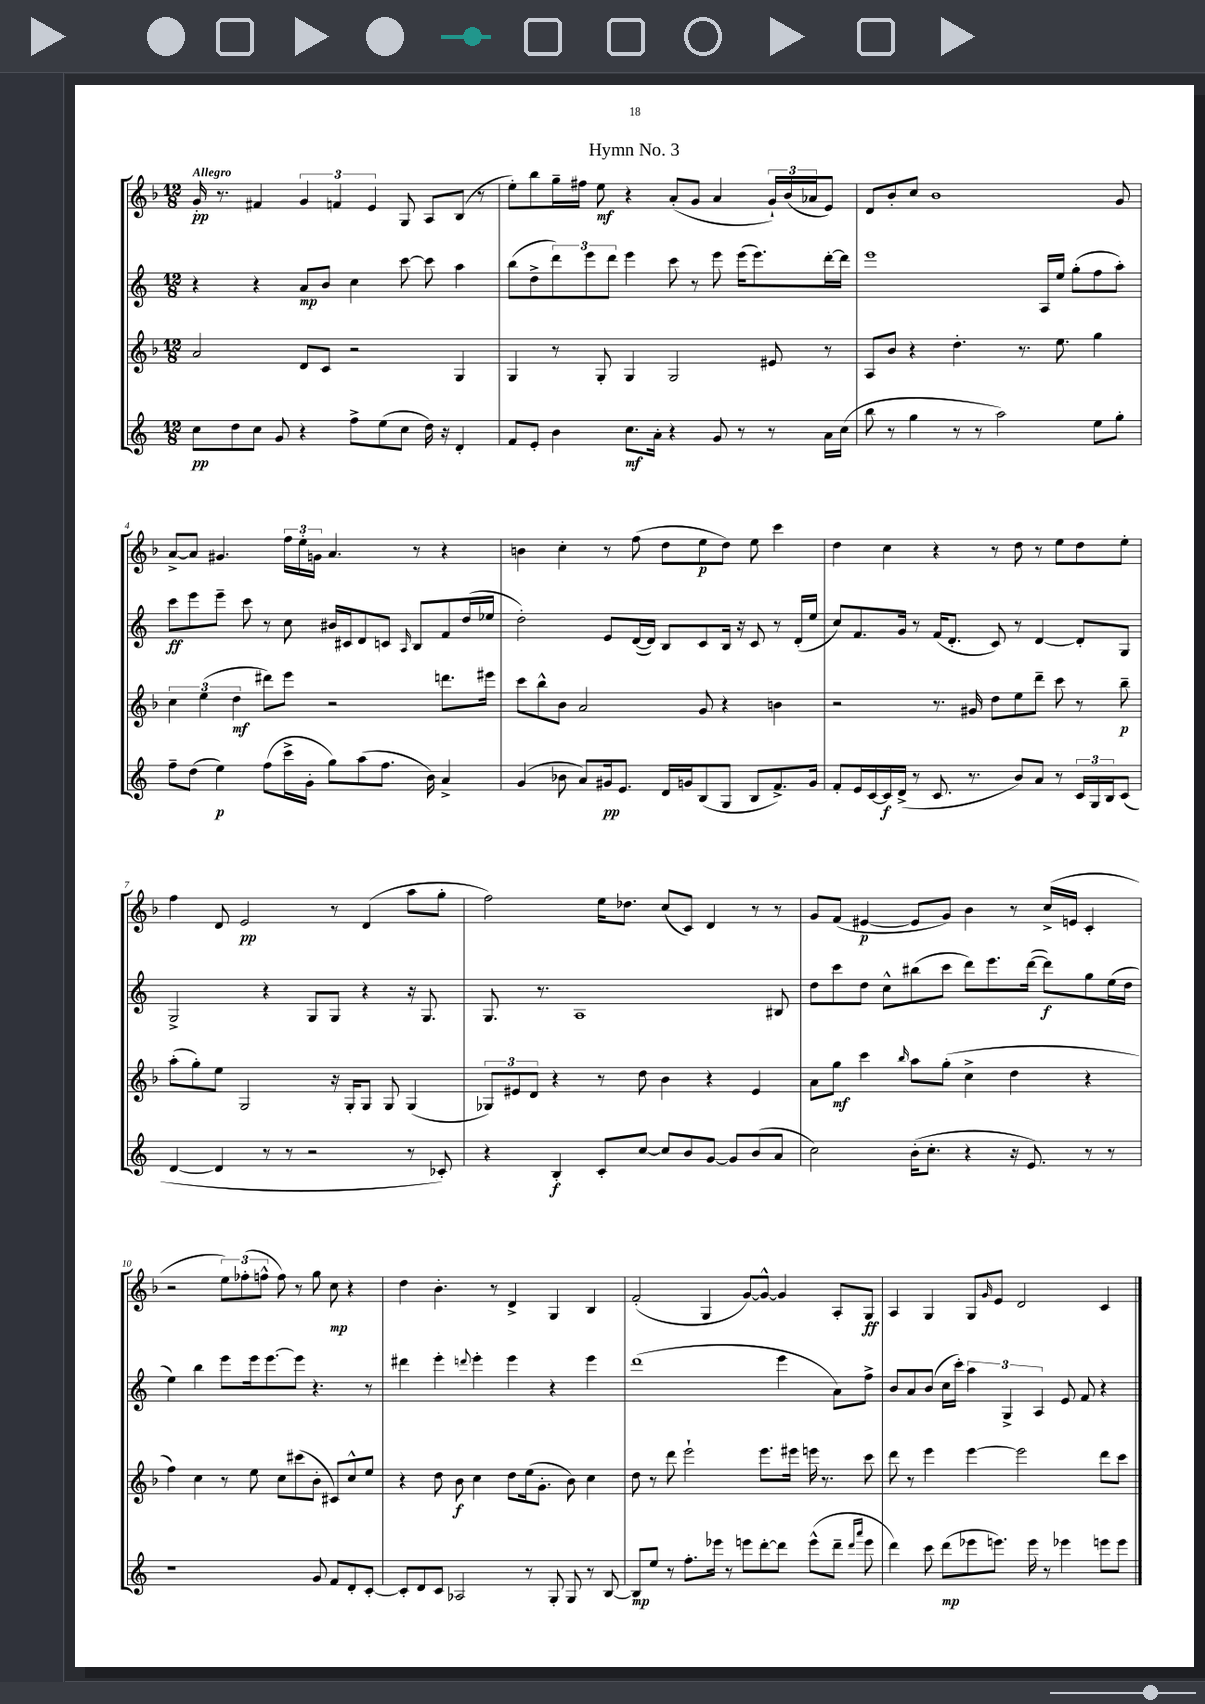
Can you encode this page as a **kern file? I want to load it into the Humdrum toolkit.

**kern	**dynam	**kern	**dynam	**kern	**dynam	**kern	**dynam
*part4	*part4	*part3	*part3	*part2	*part2	*part1	*part1
*staff4	*staff4	*staff3	*staff3	*staff2	*staff2	*staff1	*staff1
*clefG2	*	*clefG2	*	*clefG2	*	*clefG2	*
*k[]	*	*k[b-]	*	*k[]	*	*k[b-]	*
*M12/8	*	*M12/8	*	*M12/8	*	*M12/8	*
=1	=1	=1	=1	=1	=1	=1	=1
!	!	!	!	!	!	!LO:TX:a:B:t=Allegro	!
8cc\L	pp	2a/	.	4r	.	16g'/	pp
.	.	.	.	.	.	8.r	.
8dd\	.	.	.	.	.	.	.
8cc\J	.	.	.	4r	.	4f#X/	.
8g/	.	.	.	.	.	.	.
4r	.	8d/L	.	8a/L	mp	6g/	.
.	.	8c/J	.	8b/J	.	.	.
.	.	.	.	.	.	6fn/	.
8ff^\L	.	2r	.	4cc\	.	.	.
.	.	.	.	.	.	6e/	.
(8ee\	.	.	.	.	.	.	.
8cc\J	.	.	.	[8ccc\	.	8G/	.
16dd\)	.	.	.	8ccc\]	.	8A/L	.
16r	.	.	.	.	.	.	.
4d'/	.	4G/	.	4aa\	.	(8B-/J	.
.	.	.	.	.	.	8r	.
=2	=2	=2	=2	=2	=2	=2	=2
8f/L	.	4G/	.	(8bb\L	.	8ee'\L)	.
8e'/J	.	.	.	8dd^\	.	8bb-\	.
4b\	.	8r	.	12ddd\)	.	16gg~\L	.
.	.	.	.	.	.	16ff#X\JJ	.
.	.	.	.	12eee\	.	.	.
.	.	8G'/	.	.	.	8ee\	mf
.	.	.	.	12ddd\J	.	.	.
8.cc\L	mf	4G/	.	4eee\	.	4r	.
16a'\Jk	.	.	.	.	.	.	.
4r	.	2G/	.	8ccc\	.	(8a'/L	.
.	.	.	.	8r	.	8g/J	.
8g/	.	.	.	8eee\	.	4a/	.
8r	.	.	.	(16eee\KL	.	.	.
.	.	.	.	8.eee\)	.	.	.
8r	.	8e#X/	.	.	.	24g`/LL)	.
.	.	.	.	.	.	(24b-/	.
.	.	.	.	.	.	24a-X/J	.
16a\LL	.	8r	.	[16ddd'\L	.	8e/J)	.
(16cc\JJ	.	.	.	16ddd\JJ]	.	.	.
=3	=3	=3	=3	=3	=3	=3	=3
8bb\	.	8A/L	.	1eee	.	8d/L	.
8r	.	8b-/J	.	.	.	8b-'/	.
4gg\	.	4r	.	.	.	8cc/J	.
.	.	.	.	.	.	1b-	.
8r	.	4.dd'\	.	.	.	.	.
8r	.	.	.	.	.	.	.
2aa\)	.	.	.	.	.	.	.
.	.	8.r	.	.	.	.	.
.	.	.	.	16A/LL	.	.	.
.	.	8.ee\	.	16ee/JJ	.	.	.
.	.	.	.	(8gg'\L	.	.	.
8ee\L	.	4gg\	.	8ff\	.	.	.
8gg'\J	.	.	.	8aa'\J)	.	8g/	.
!!LO:LB:g=z
=4	=4	=4	=4	=4	=4	=4	=4
8ff~\L	.	6cc\	.	8ccc\L	ff	[8a^/L	.
(8dd\J	.	.	.	8eee\	.	8a/J]	.
.	.	(6ee\	.	.	.	.	.
4ee\)	p	.	.	8eee~\J	.	4.g#X/	.
.	.	6dd\	mf	.	.	.	.
.	.	.	.	8ccc\	.	.	.
(8ff\L	.	8ddd#X\L)	.	8r	.	.	.
16ccc^\L	.	8eee\J	.	8cc\	.	24ff\LL	.
.	.	.	.	.	.	24ee'\	.
16g'\JJ	.	.	.	.	.	.	.
.	.	.	.	.	.	24gn\JJ	.
8gg\L)	.	2r	.	16b#X/LL	.	4.a/	.
.	.	.	.	16c#X/J	.	.	.
(8aa\	.	.	.	8d/	.	.	.
8.ff\J	.	.	.	8cn/J	.	.	.
.	.	.	.	16qqA/	.	.	.
.	.	.	.	8B/L	.	8r	.
16b\)	.	.	.	.	.	.	.
4a^/	.	8.dddn\L	.	8f/	.	4r	.
.	.	.	.	(16dd/L	.	.	.
.	.	16eee#X\Jk	.	16ee-X/JJ	.	.	.
=5	=5	=5	=5	=5	=5	=5	=5
(4g/	.	8ccc\L	.	2dd'\)	.	4bn\	.
.	.	8bb-^^\	.	.	.	.	.
8b-X\	.	8b-\J	.	.	.	4cc'\	.
8a/L)	.	2a/	.	.	.	.	.
16g#X/k	pp	.	.	8e/L	.	8r	.
8.e/J	.	.	.	.	.	.	.
.	.	.	.	([16d/L	.	(8ff\	.
.	.	.	.	16d/JJ])	.	.	.
16d/LL	.	.	.	8B/L	.	8dd\L	.
16gn/J	.	.	.	.	.	.	.
(8B/	.	8g/	.	8c/	.	8ee\	p
8G/J	.	4r	.	16B/Jk	.	8dd\J)	.
.	.	.	.	16r	.	.	.
8B/L	.	.	.	8c/	.	8ee\	.
8.f^/)	.	4bn\	.	8r	.	4ccc\	.
.	.	.	.	(16d'/LL	.	.	.
16g/Jk	.	.	.	16ee/JJ	.	.	.
=6	=6	=6	=6	=6	=6	=6	=6
8f'/L	.	2r	.	8cc/L)	.	4dd\	.
16e/L	.	.	.	8.f/	.	.	.
[16c/	.	.	.	.	.	.	.
16c/]	f	.	.	.	.	4cc\	.
(16d^/JJ	.	.	.	16g/Jk	.	.	.
8r	.	.	.	8r	.	.	.
8.c/	.	8.r	.	(16f/KL	.	4r	.
.	.	.	.	8.d'/J	.	.	.
8.r	.	16g#X/	.	.	.	.	.
.	.	8dd\L	.	8c/)	.	8r	.
8b/L)	.	8ee\	.	8r	.	8dd\	.
8a/J	.	8ddd~\J	.	[4d/	.	8r	.
8r	.	8ccc\	.	.	.	8ee\L	.
24c/LL	.	8r	.	8d'/L]	.	8dd\	.
24G/	.	.	.	.	.	.	.
24B/J	.	.	.	.	.	.	.
(8c/J	.	8bb-~\	p	8G/J	.	8ee'\J	.
!!LO:LB:g=z
=7	=7	=7	=7	=7	=7	=7	=7
[4d/	.	(8aa'\L	.	2G^/	.	4ff\	.
.	.	8gg'\)	.	.	.	.	.
4d/]	.	8ee\J	.	.	.	8d/	.
.	.	2G/	.	.	.	2e/	pp
8r	.	.	.	4r	.	.	.
8r	.	.	.	.	.	.	.
2r	.	.	.	8G/L	.	.	.
.	.	16r	.	8G/J	.	8r	.
.	.	16G'/KL	.	.	.	.	.
.	.	8G/J	.	4r	.	(4d/	.
.	.	8G/	.	.	.	.	.
8r	.	(4G/	.	16r	.	8aa\L	.
.	.	.	.	8.G/	.	.	.
8c-X'/)	.	.	.	.	.	8gg'\J	.
=8	=8	=8	=8	=8	=8	=8	=8
4r	.	12G-X/L)	.	8.G/	.	2ff\)	.
.	.	12e#X/	.	.	.	.	.
.	.	12d/J	.	.	.	.	.
.	.	.	.	8.r	.	.	.
4B'/	f	4r	.	.	.	.	.
.	.	.	.	1A	.	.	.
8c'/L	.	8r	.	.	.	16ee\KL	.
.	.	.	.	.	.	8.dd-X\J	.
[8cc/J	.	8dd\	.	.	.	.	.
8cc/L]	.	4b-\	.	.	.	(8cc/L	.
8b/	.	.	.	.	.	8c/J)	.
[8g/J	.	4r	.	.	.	4d/	.
8g/L]	.	.	.	.	.	.	.
(8b/	.	4e#/	.	.	.	8r	.
8a/J	.	.	.	8B#X/	.	8r	.
=9	=9	=9	=9	=9	=9	=9	=9
2cc\)	.	8a\L	.	8dd\L	.	8g/L	.
.	.	8gg\J	mf	8ccc\	.	(8f/J	.
.	.	4ccc\	.	8dd\J	.	[4e#X/	p
.	.	.	.	8cc^^\L	.	.	.
.	.	16qqbb-/	.	.	.	.	.
(16b'\KL	.	8aa\L	.	(8bb#X\	.	8e#/L]	.
8.cc'\J	.	.	.	.	.	.	.
.	.	(8gg'\J	.	8ccc\J	.	8g/J)	.
4r	.	4cc^\	.	8ddd\L)	.	4b-\	.
.	.	.	.	8.eee\	.	.	.
16r	.	4dd\	.	.	.	8r	.
8.e/)	.	.	.	([16ddd\Jk	.	.	.
.	.	.	.	8ddd\L])	f	(16cc^/LL	.
.	.	.	.	.	.	16en/JJ	.
8r	.	4r	.	8gg\	.	4c'/	.
8r	.	.	.	(16ee\L	.	.	.
.	.	.	.	16dd\JJ	.	.	.
!!LO:LB:g=z
=10	=10	=10	=10	=10	=10	=10	=10
1r	.	4ff\)	.	4ee\)	.	2r	.
.	.	4cc\	.	4bb\	.	.	.
.	.	8r	.	8eee\L	.	12ee\L)	.
.	.	.	.	.	.	(12ff-X'\	.
.	.	8ee\	.	16eee\k	.	.	.
.	.	.	.	.	.	12ffn^^\J	.
.	.	.	.	[8.eee\	.	.	.
.	.	8cc\L	.	.	.	8ff\)	.
.	.	(8ccc#X\	.	8eee\J]	.	8r	.
8g/	.	8b-'\J	.	4.r	.	8gg\	.
8f/L	.	8c#X/L)	.	.	.	8cc\	mp
8d'/	.	8cc^^/	.	.	.	4r	.
[8c'/J	.	8ee/J	.	8r	.	.	.
=11	=11	=11	=11	=11	=11	=11	=11
8c'/L]	.	4r	.	4ddd#X\	.	4dd\	.
8d/	.	.	.	.	.	.	.
8c/J	.	8dd\	.	4eee'\	.	4.b-'\	.
2A-X/	.	8b-\	f	.	.	.	.
.	.	.	.	8qqdddn/	.	.	.
.	.	4cc\	.	4eee'\	.	.	.
.	.	.	.	.	.	8r	.
.	.	8dd\L	.	4eee\	.	4d^/	.
8r	.	(16ee\k	.	.	.	.	.
.	.	8.g'\J	.	.	.	.	.
8G'/	.	.	.	4r	.	4G/	.
8G/	.	8b-\)	.	.	.	.	.
8r	.	4cc\	.	4eee\	.	4B-/	.
[8B/	.	.	.	.	.	.	.
=12	=12	=12	=12	=12	=12	=12	=12
8B/L]	mp	8dd\	.	(1ddd	.	(2f'/	.
8ee/J	.	8r	.	.	.	.	.
8r	.	8ddd\	.	.	.	.	.
8.ff'\L	.	2eee`\	.	.	.	.	.
.	.	.	.	.	.	4G/	.
16eee-X\Jk	.	.	.	.	.	.	.
8r	.	.	.	.	.	.	.
8eeen\L	.	.	.	.	.	[8g/L)	.
[8ddd'\	.	8.eee\L	.	.	.	8g^^/J_	.
8ddd\J]	.	.	.	4eee\	.	4g/]	.
.	.	16eee#X\Jk	.	.	.	.	.
(8eee^^\L	.	16eeen\	.	.	.	.	.
.	.	8.r	.	.	.	.	.
8ddd~\J	.	.	.	8a\L)	.	8A'/L	.
16qqddd/LL	.	.	.	.	.	.	.
16qqaaa/JJ	.	.	.	.	.	.	.
8eee\	.	8ccc\	.	8ff^\J	.	8G/J	ff
=13	=13	=13	=13	=13	=13	=13	=13
4ddd\)	.	8ddd\	.	8b/L	.	4A/	.
.	.	8r	.	8a/	.	.	.
8ccc\	.	4eee\	.	(8b/J	.	4G/	.
(8ddd\L	mp	.	.	16cc\LL	.	.	.
.	.	.	.	16ccc'\JJ)	.	.	.
8eee-X\	.	[4eee\	.	6aa\	.	8G/L	.
.	.	.	.	.	.	16qqg/	.
8.eeen\J)	.	.	.	.	.	8e/J	.
.	.	.	.	6G^/	.	.	.
.	.	2eee\]	.	.	.	2d/	.
16eee\	.	.	.	.	.	.	.
.	.	.	.	6A/	.	.	.
8r	.	.	.	.	.	.	.
4eee-X\	.	.	.	8e/	.	.	.
.	.	.	.	8f/	.	.	.
8eeen\L	.	8ddd\L	.	4r	.	4c/	.
8eee\J	.	8ccc\J	.	.	.	.	.
==	==	==	==	==	==	==	==
*-	*-	*-	*-	*-	*-	*-	*-
